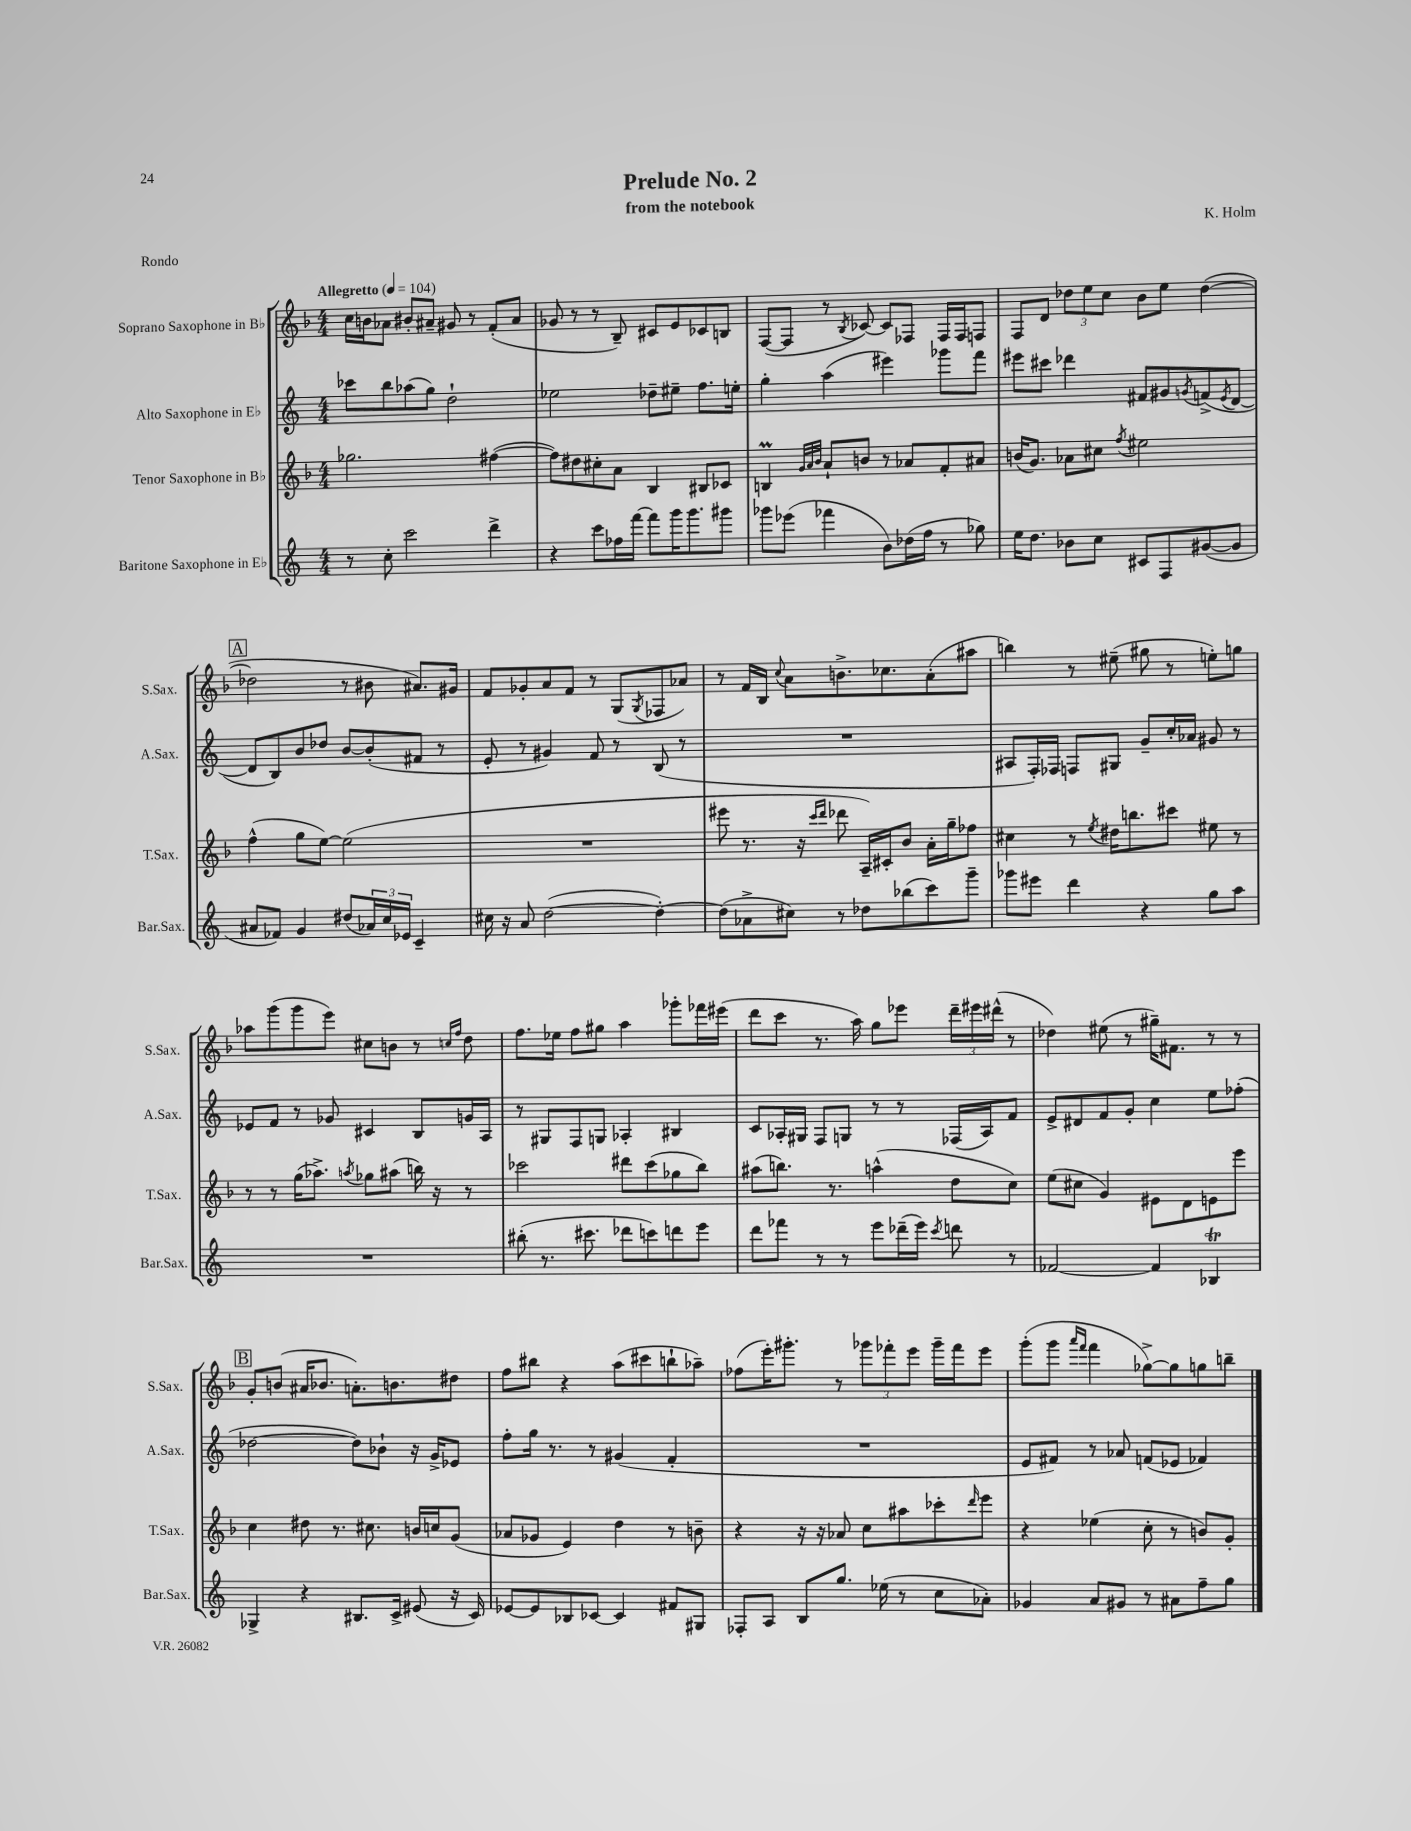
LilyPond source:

\header { title = "Prelude No. 2" composer = "K. Holm" subtitle = "from the notebook" piece = "Rondo" }
<<
\new StaffGroup <<
\new Staff = "s0" \with { instrumentName = "Soprano Saxophone in Bb" shortInstrumentName = "S.Sax." } {
    \clef treble \key f \major \numericTimeSignature \time 4/4 \tempo "Allegretto" 4 = 104
    c''16 b'16 aes'8 bis'8-. ais'8-- gis'8 r8 f'8-.( ais'8 |
    ges'8 r8 r8 bes8--) cis'8 e'8 ces'8 b8 |
    f8~( f8 r8 \acciaccatura { bes8 } ces'8~) ces'8 fes8 fes16 fes16 f8 |
    f8 d'8 \tuplet 3/2 { des''8 e''8 c''8 } bes'8 e''8 des''4~( |
    \mark \markup { \box "A" } des''2 r8 bis'8 ais'8.) gis'16 |
    f'8 ges'8-. a'8 f'8 r8 g8( \acciaccatura { g8 } fes8 aes'8) |
    r8 f'16 bes16 \appoggiatura { c''8 } a'8 b'8.-> ces''8. a'8-.( ais''8 |
    b''4) r8 eis''8--( gis''8 r8 e''8-.) g''8 |
    aes''8 g'''8( g'''8 e'''8) cis''8 b'8 r8 \grace { c''16 f''16 } d''8 |
    f''8. ees''16 f''8 gis''8 a''4 ges'''8-. fes'''16 eis'''16( |
    d'''8 c'''8 r8. a''16) g''8 ees'''8 \tuplet 3/2 { d'''16-- eis'''16 dis'''16-^( } r8 |
    des''4) eis''8( r8 gis''16--) fis'8. r8 r8 |
    \mark \markup { \box "B" } g'8-. b'8( ais'16 bes'8. a'8.-.) b'8. dis''8 |
    f''8 bis''8 r4 a''8( cis'''8 b''8-! aes''8--) |
    fes''8( e'''16-.) gis'''8.-. r8 \tuplet 3/2 { ges'''8 fes'''8-. e'''8 } ges'''16-- fes'''16 e'''8 |
    g'''8-.( g'''8 \grace { a'''16 f'''16 } f'''4 ges''8~->) ges''8 g''8 b''8-- \bar "|." |
}
\new Staff = "s1" \with { instrumentName = "Alto Saxophone in Eb" shortInstrumentName = "A.Sax." } {
    \clef treble \key c \major \numericTimeSignature \time 4/4
    ces'''8 b''8 aes''8( g''8) d''2-! |
    ees''2 des''8-- eis''8-- f''8. e''16-. |
    g''4-. a''4( eis'''4) ges'''8 f'''8 |
    eis'''8 cis'''8 des'''4 fis'8 gis'8 \acciaccatura { g'8 } f'8->( \acciaccatura { e'8 } d'8~ |
    \mark \markup { \box "A" } d'8 b8) b'8 des''8 b'8~ b'8-.( fis'8 r8 |
    e'8-. r8 gis'4) f'8 r8 b8( r8 |
    R1 |
    ais8 f16-.) fes16 f8 gis8 g'8-- c''16-. aes'16 gis'8 r8 |
    ees'8 f'8 r8 ges'8 cis'4 b8 g'16 a16 |
    r8 gis8 f8 g8 aes4-. bis4 |
    c'8 aes16-. gis16 f8 g8 r8 r8 fes16( aes16) f'8 |
    e'8-> dis'8 f'8 g'8-. c''4 e''8 fes''8-.( |
    \mark \markup { \box "B" } des''2~ des''8) bes'8-! r16 g'16-> ees'8 |
    f''8-. g''16 r8. r8 gis'4( f'4-. |
    R1 |
    e'8 fis'8) r8 aes'8 f'8( ees'8 fes'4) \bar "|." |
}
\new Staff = "s2" \with { instrumentName = "Tenor Saxophone in Bb" shortInstrumentName = "T.Sax." } {
    \clef treble \key f \major \numericTimeSignature \time 4/4
    ges''2. fis''4~( |
    fis''8) dis''8 cis''8-. a'8 bes4 bis8 ces'8 |
    b4\prall \grace { g'32 a'32 bes'32 } a'8-! b'8 r8 aes'8 f'8-. ais'8 |
    b'16( g'8.) aes'8 cis''8 \acciaccatura { f''8 } eis''2 |
    \mark \markup { \box "A" } f''4-^( g''8 e''8~) e''2( |
    R1 |
    eis'''8 r8. r16 \grace { c'''16 d'''16 } des'''8 a16--) cis'16-. bes'8 a'16-. g''16-- fes''8 |
    cis''4 r8 \acciaccatura { e''8 } dis''16 b''8. cis'''8 eis''8 r8 |
    r8 r8 g''16( aes''8.->) \acciaccatura { a''8 } ges''8 ais''8( b''16) r16 r8 |
    ces'''2 dis'''8 ces'''8( ges''8 bes''8) |
    ais''8( b''8.) r8. a''4-^( d''8 c''8) |
    e''8( cis''8 g'4) eis'8 d'8 e'8 e'''8 |
    \mark \markup { \box "B" } c''4 dis''8 r8. cis''8. b'16 c''16 g'8( |
    aes'8 ges'8 e'4) d''4 r8 b'8-- |
    r4 r16 r16 aes'8 c''8 ais''8 ces'''8-. \grace { d'''16 } e'''8 |
    r4 ees''4( c''8-. r8 b'8) g'8-. \bar "|." |
}
\new Staff = "s3" \with { instrumentName = "Baritone Saxophone in Eb" shortInstrumentName = "Bar.Sax." } {
    \clef treble \key c \major \numericTimeSignature \time 4/4
    r8 c''8-. c'''2 d'''4-> |
    r4 c'''8 fes''16 f'''16~ f'''8 g'''16 g'''8. gis'''8 |
    ges'''8 ees'''8( fes'''4 b'8) des''16( f''16 r8 ges''8) |
    e''16 d''8. bes'8 c''8 cis'8 f8 gis'8~( gis'8 |
    \mark \markup { \box "A" } ais'8 fes'8) g'4 dis''8( \tuplet 3/2 { aes'16) c''16 ees'16 } c'4-- |
    cis''16 r16 a'8 d''2~( d''4~-.) |
    d''8( aes'8-> cis''8) r8 des''8 bes''8( c'''8) g'''8-- |
    ges'''8 eis'''8 d'''4 r4 g''8 a''8 |
    R1 |
    bis''8-.( r8. cis'''8. des'''8 c'''8) d'''8 e'''8 |
    d'''8 fes'''8 r8 r8 e'''8 des'''16--( e'''16) \acciaccatura { c'''8 } d'''8 r8 |
    fes'2~ fes'4 bes4\trill |
    \mark \markup { \box "B" } ges4-> r4 bis8. c'16-> eis'8( r16 c'16) |
    ees'8~ ees'8 bes8 ces'8~ ces'4 fis'8 gis8 |
    fes8-. a8 b8 g''8. ees''16( r8 c''8 aes'8-.) |
    ges'4 a'8 gis'8 r8 ais'8 f''8-- g''8 \bar "|." |
}
>>
>>
\layout { \context { \Score \remove "Bar_number_engraver" } }
